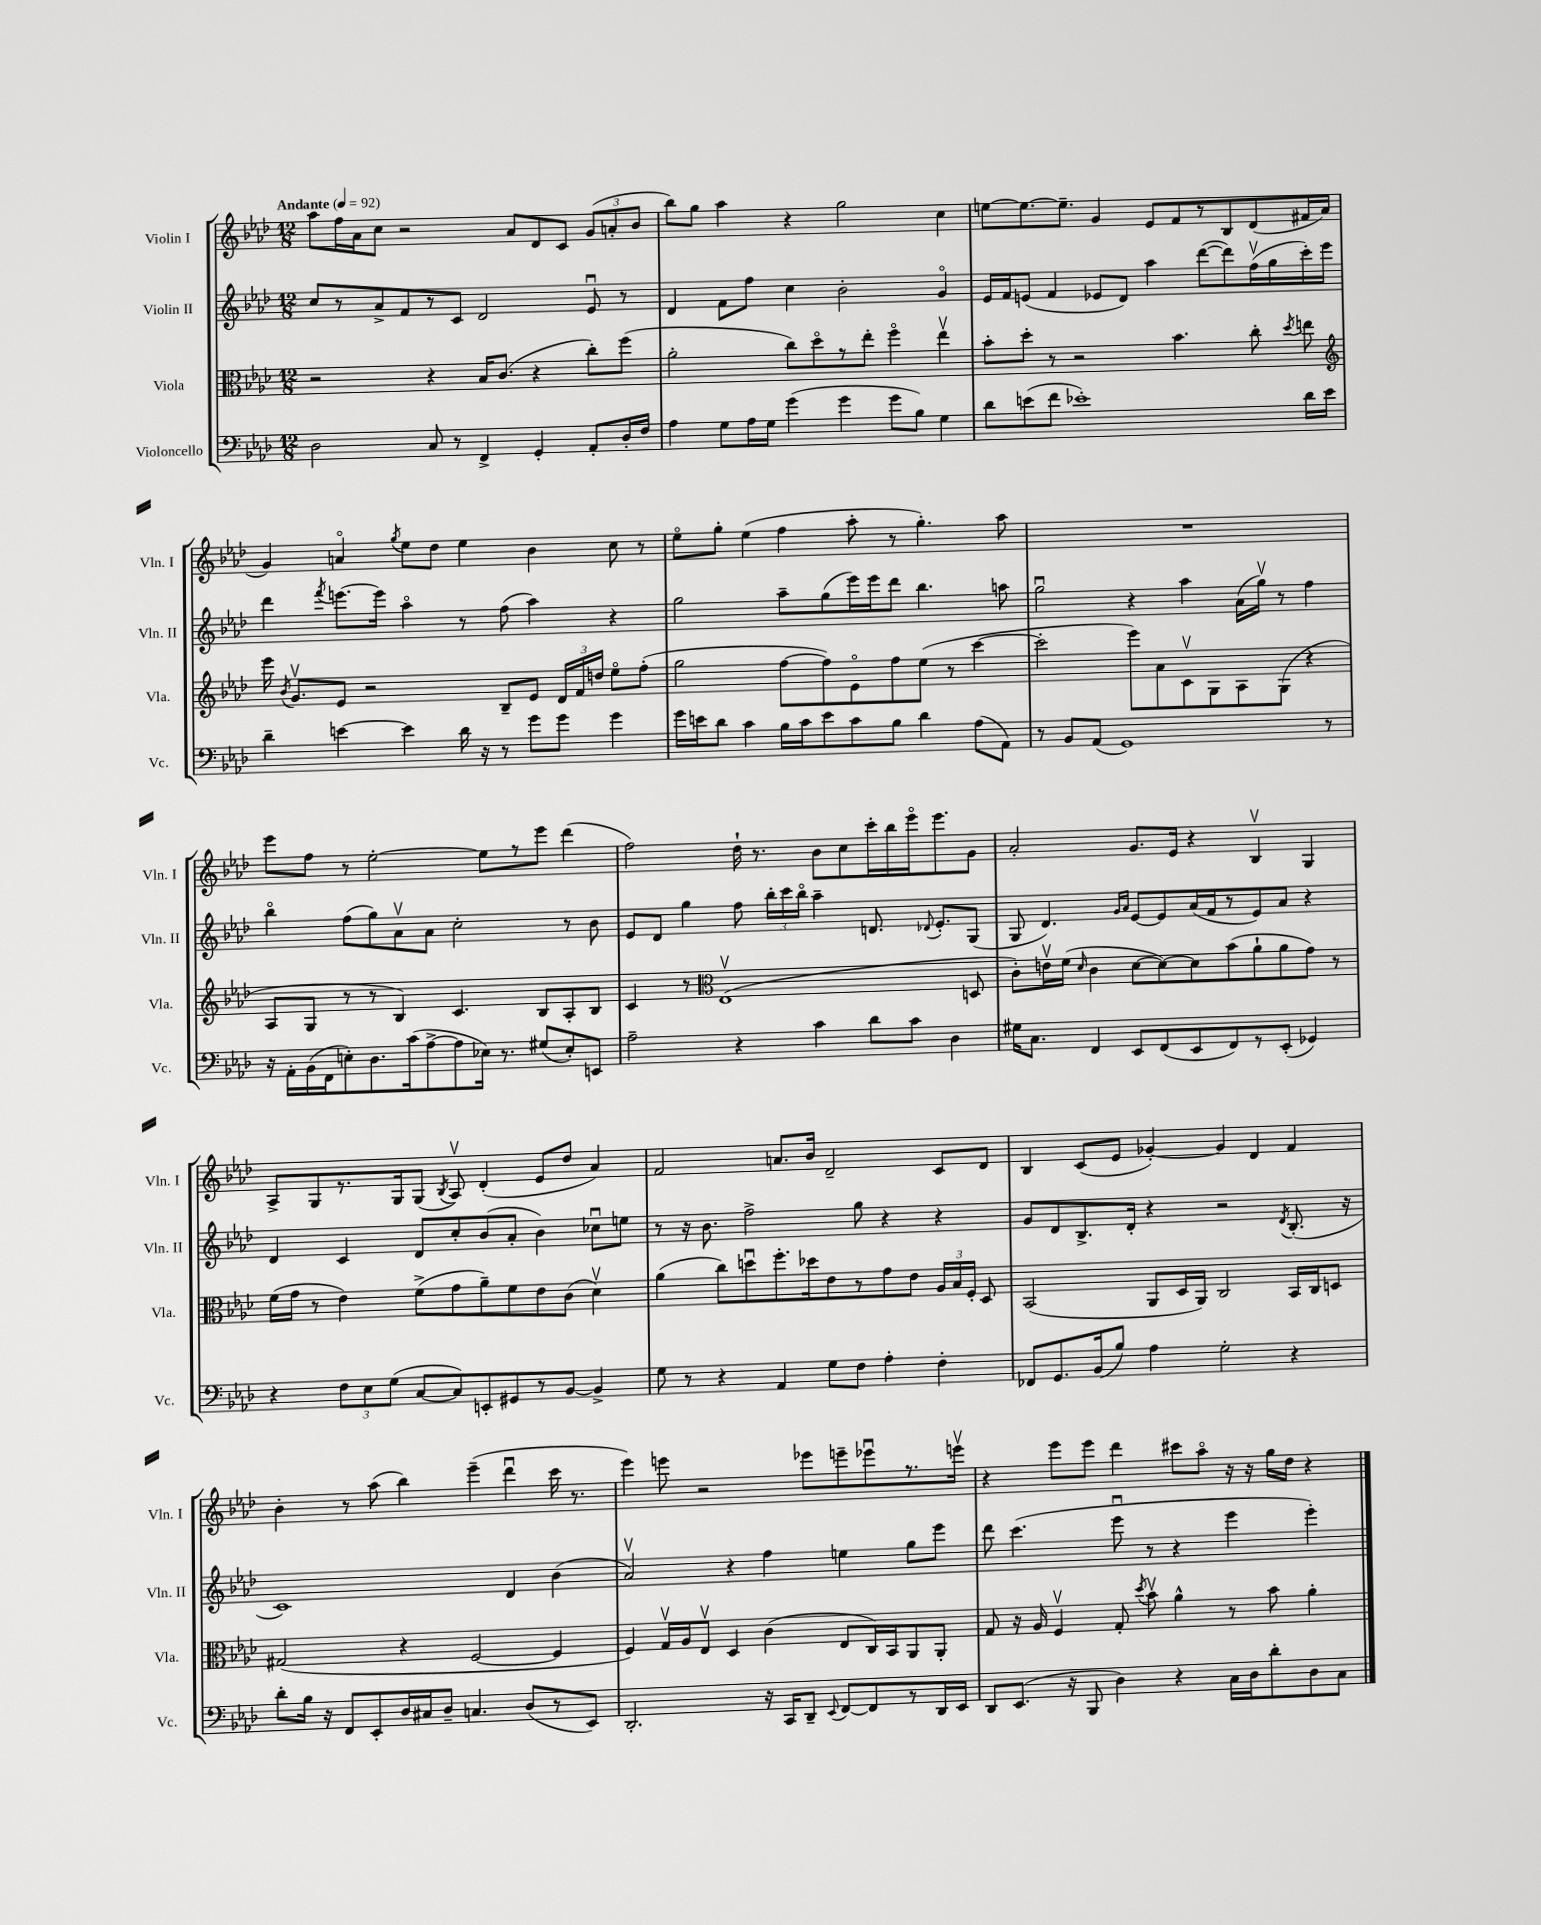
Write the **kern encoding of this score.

**kern	**kern	**kern	**kern
*staff4	*staff3	*staff2	*staff1
*clefF4	*clefC3	*clefG2	*clefG2
*k[b-e-a-d-]	*k[b-e-a-d-]	*k[b-e-a-d-]	*k[b-e-a-d-]
*M12/8	*M12/8	*M12/8	*M12/8
*MM92	*MM92	*MM92	*MM92
2D-	2r	8cc	8aa-
.	.	8r	16ff
.	.	.	16a-
.	.	8a-^	8cc
.	.	8f	2r
8C	4r	8r	.
8r	.	8c	.
4FF^	16B-	2d-	.
.	(8.c	.	.
.	.	.	8a-
4GG'	4r	.	8d-
.	.	.	8c
8AA-'	8cc')	8e-u	(12g
.	.	.	12a'
16D-'	(8ff	8r	.
.	.	.	12b-
16F	.	.	.
=	=	=	=
4A-	2a-'	4d-	8bb-)
.	.	.	8gg
8G	.	8f	4aa-
16A-	.	8ff	.
16G	.	.	.
(4g	8cc)	4cc	4r
.	8dd-o	.	.
4g	8r	2b-'	2gg
.	8ee-'	.	.
8g	4ffo	.	.
8B-)	.	.	.
4G	4ee-v	4go	4cc
=	=	=	=
8d-	8b-'	16e-	[8ee
.	.	16f	.
(8e	8dd-'	(8e	8.ee_
8f	8r	4f	.
.	.	.	8.ee~]
1e-')	2r	.	.
.	.	8e-	4g
.	.	8d-)	.
.	.	4aa-	8e-
.	4.b-	.	8f
.	.	([8ddd-	8r
.	.	8ddd-])	8B-
.	8cc'	(16ffv	(8d-
.	.	16gg	.
.	8qdd-	.	.
16d-	8ee	16ccc')	16f#
16e-	.	16eee-	16a-
=	=	=	=
*	*clefG2	*	*
4d-~	16eee-	4ddd-	4g)
.	8qb-	.	.
.	8.gv	.	.
.	.	8qfff	.
[4e	8e-	[8.eee	4ao
.	2r	.	.
.	.	16eee]	.
.	.	.	8qgg
4e]	.	4aa-o	8ee-
.	.	.	8dd-
16d-	.	8r	4ee-
16r	.	.	.
8r	8B-~	(8ff	.
8g	8e-	4aa-)	4b-
8g	24d-	.	.
.	24f	.	.
.	24dd	.	.
4g	8ee-o	4r	8cc
.	(8ff'	.	8r
=	=	=	=
16g	2gg	2gg	8ee-o
16e	.	.	.
8d-	.	.	8gg'
4c	.	.	(4ee-
16B-	[8ff	8aa-~	4ff
16c	.	.	.
8e	8ff])	(8gg	.
8c	8e-o	16eee-)	8aa-'
.	.	16eee-	.
8B-	8ff	8ddd-	8r
4d-	(8ee-	4.bb-	4.gg')
.	8r	.	.
(8A-	[4ccc	.	.
8AA-)	.	8aa	8aa-
=	=	=	=
8r	2ccc']	2ggu	1.r
8BB-	.	.	.
(8AA-	.	.	.
1GG)	.	.	.
.	8eee-)	4r	.
.	8a-	.	.
.	8cv	4aa-	.
.	8G	.	.
.	8A-	(16a-	.
.	.	16ggv)	.
.	(8G	8r	.
.	4r	4ff	.
8r	.	.	.
=	=	=	=
16r	8A-	4bb-o	8eee-
16AA-'	.	.	.
(16BB-	8G	.	8ff
16FF	.	.	.
8E')	8r	(8ff	8r
8.D-	8r	8gg)	[2ee-'
.	4B-)	8a-v	.
(16c	.	.	.
[8A-^	.	8a-	.
8A-]	4.c	2cc'	.
16E-)	.	.	8ee-]
8.r	.	.	.
.	.	.	8r
(8G#	8B-	.	8eee-
8E-')	8A-'	8r	(4ddd-
8EE	8B-	8b-	.
=	=	=	=
2A-~	4c	8e-	2ff)
.	.	8d-	.
.	8r	4gg	.
*	*clefC3	*	*
.	(1E-v	.	.
4r	.	8ff	16dd-`
.	.	.	8.r
.	.	24bb-'	.
.	.	24ccc	.
.	.	24bb-o	.
4c	.	4aa-~	8b-
.	.	.	8cc
8d-	.	8.d	16ccc'
.	.	.	16bb-
8c	.	.	16eee-o
.	.	8qqd-	.
.	.	8.e-'	8.eee-
4D-	.	.	.
.	8D	(8G	8g
=	=	=	=
16G#	8c')	8G	2a-'
8.C	.	.	.
.	16ev	4.d-)	.
.	(16f	.	.
.	16qqd-	.	.
4FF	4c	.	.
.	.	16qqg	.
.	.	16qqa-	.
8EE-	[8d-	[8e-	8.g
(8FF	8d-_)	8e-]	.
.	.	.	16e-
8EE-	8d-]	(16a-	4r
.	.	16f	.
8FF)	(8b-	8r	.
8r	8a-`	8e-)	4B-v
(8EE-'	8a-	8a-	.
4GG-)	8g)	4r	4G
.	8r	.	.
=	=	=	=
4r	(16f	4d-	8A-^
.	16g	.	.
.	8r	.	8G
12F	4e-)	4c	8.r
12E-	.	.	.
(12G	.	.	.
.	.	.	16G
[8C	(8f^	8d-	(8G
.	.	.	8qB-
8C])	8g	8cc'	8A-v)
8EE'	8a-~)	(8b-	(4d-'
8GG#	8f	8a-'	.
8r	8e-	4b-)	8e-
[8BB-	(8c	.	8dd-
4BB-^]	4d-v)	8cc-u	4a-)
.	.	8ee	.
=	=	=	=
8G	(4a-	8r	2f
8r	.	16r	.
.	.	8.b-	.
4r	8cc)	.	.
.	8ddu	2ff^	.
4AA-	8.ff'	.	8.a
.	16dd-	.	16b-
8G	8e-	.	2d-~
8F	8r	8gg	.
4A-'	8g	4r	.
.	8e-	.	.
4F'	24A-	4r	8c
.	24B-	.	.
.	24F'	.	.
.	8D-	.	8d-
=	=	=	=
8FF-	(2BB-	8g	4B-
8.GG	.	8d-	.
.	.	8.B-^	(8c
(16BB-	.	.	.
8B-)	.	.	8e-
.	.	16d-'	.
4A-	8AA-	4r	[4g-')
.	16D-	.	.
.	16AA-)	.	.
2G'	2C	2r	4g-]
.	.	.	4d-
.	.	8qd-	.
4r	16BB-	(8.B-'	4f
.	16C	.	.
.	8D	.	.
.	.	16r	.
=	=	=	=
8d-'	(2G#	1c)	4b-'
16B-	.	.	.
16r	.	.	.
8FF	.	.	8r
8EE-'	.	.	(8aa-
16D-	4r	.	4bb-)
16C#	.	.	.
8D-~	.	.	.
4.C	[2F	.	(4eee-~
.	.	4d-	4ddd-u
(8D-	.	.	.
8r	4F]	(4b-	16ccc
.	.	.	8.r
8EE-)	.	.	.
=	=	=	=
2.DD-'	4F)	2a-v)	4eee-)
.	16Gv	.	8eee
.	16A-	.	.
.	8E-v	.	2r
.	4D-	4r	.
16r	(4c	4ff	.
16CC	.	.	.
8DD-~	.	.	8eee-
8qqEE-	.	.	.
[8FF	8E-	4ee	8eee~
8FF]	16C)	.	8eee-u
.	16BB-	.	.
8r	8AA-	8gg	8.r
16DD-	8AA-'	8eee-	.
16EE-	.	.	16eeev
=	=	=	=
8DD-	8G	8ddd-	4r
(8.EE-	16r	(4.ccc	.
.	16A-	.	.
.	4Fv	.	8eee-
16r	.	.	.
8BBB-	.	.	8eee-
4D-)	8G'	8eee-u	4ddd-
.	8qdd-	.	.
.	8b-v	8r	.
4r	4a-^^	4r	8ccc#
.	.	.	8aa-o
16C	8r	4eee-	16r
16D-	.	.	16r
8d-'	8b-	.	16gg
.	.	.	16dd-
8D-	4a-'	4eee-')	4r
8C	.	.	.
==	==	==	==
*-	*-	*-	*-
